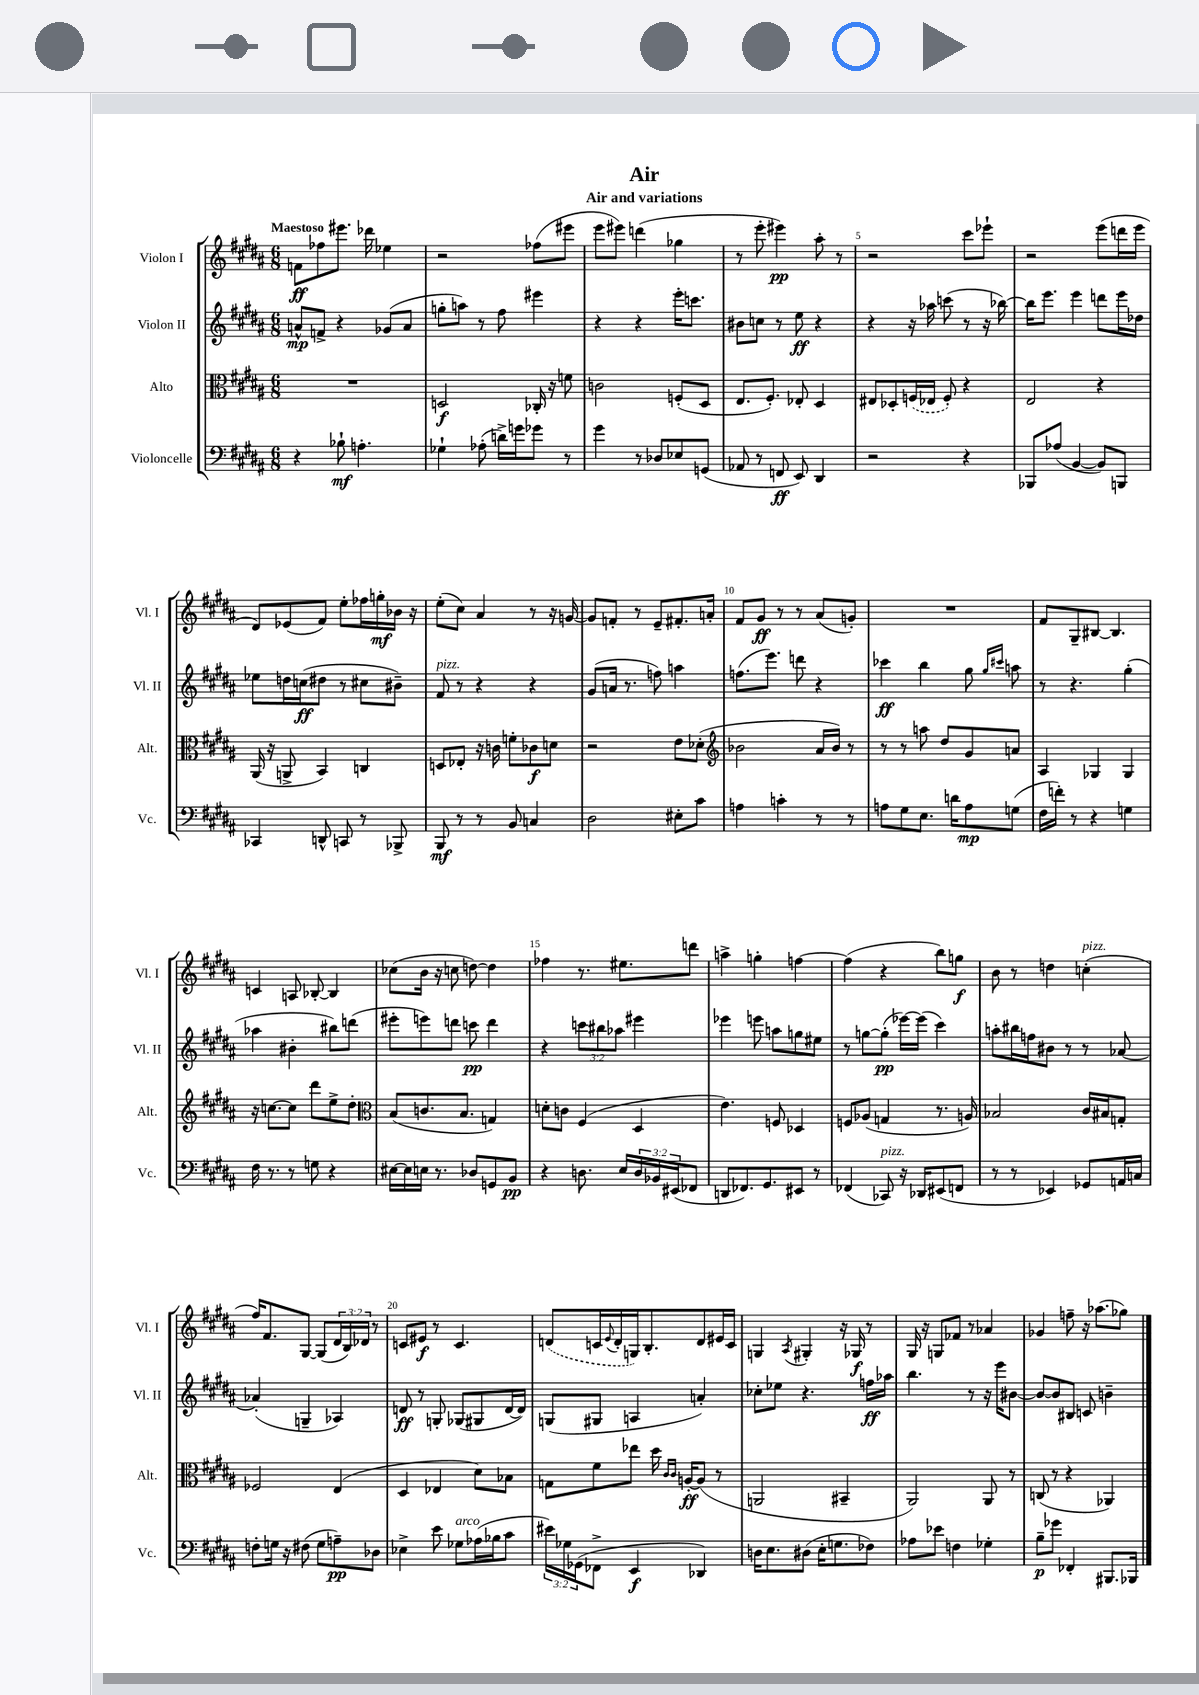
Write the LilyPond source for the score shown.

\header { title = "Air" subtitle = "Air and variations" }
<<
\new StaffGroup <<
\new Staff = "s0" \with { instrumentName = "Violon I" shortInstrumentName = "Vl. I" } {
    \clef treble \key b \major \numericTimeSignature \time 6/8 \override Staff.TupletNumber.text = #tuplet-number::calc-fraction-text \tempo "Maestoso"
    f'8\ff fes''8 eis'''8. des'''16 ees''4 |
    r2 fes''8( eis'''8 |
    e'''8 eis'''8) d'''4( ges''4 |
    r8 e'''8-. eis'''4\pp) ais''8-. r8 |
    r2 cis'''8 ees'''8-! |
    r2 e'''8( d'''16 e'''16 |
    dis'8) ees'8( fis'8) e''8-. fes''16 g''16-.\mf bes'16 r16 |
    e''8-.( cis''8) ais'4 r8 r16 g'16~ |
    g'8 f'8-. r8 e'8-- fis'8.-. a'16-. |
    fis'8 gis'8\ff r8 r8 ais'8( g'8-.) |
    R2. |
    fis'8 gis8-- bis8~ bis4. |
    c'4 a8 bes8~-. bes4 |
    ces''8( b'16 r16 c''8 d''8~) d''4 |
    fes''4 r8. eis''8. d'''8 |
    a''4-> g''4-. f''4~ |
    f''4( r4 b''8) g''8\f |
    b'8 r8 d''4 c''4-.^\markup { \italic "pizz." }( |
    fis''16) fis'8. gis8~ gis8( \tuplet 3/2 { dis'16 b16) des'16 } r8 |
    c'8 eis'8\f r8 c'4. |
    \once \slurDashed d'8( c'16 \appoggiatura { e'8 } d'16-. g16) b8.-. d'8 eis'16 c'16 |
    g4 \acciaccatura { ais8 } gis4-. r16 ges16\f r8 |
    gis16 r16 g8 fes'8 r8 aes'4 |
    ges'4 f''8-- r16 aes''8.( ges''8) \bar "|." |
}
\new Staff = "s1" \with { instrumentName = "Violon II" shortInstrumentName = "Vl. II" } {
    \clef treble \key b \major \numericTimeSignature \time 6/8 \override Staff.TupletNumber.text = #tuplet-number::calc-fraction-text
    a'8-^\mp f'8-> r4 ges'8( a'8 |
    g''8-. a''8) r8 fis''8 eis'''4 |
    r4 r4 e'''16-. c'''8. |
    bis'8 c''8 r8 e''8\ff r4 |
    r4 r16 aes''16 c'''8( r8 r16 bes''16~) |
    bes''16 e'''8. e'''4 d'''8 e'''16 des''16 |
    ees''8 d''16 c''16\ff( dis''8 r8 cis''8 bis'8--) |
    fis'8^\markup { \italic "pizz." } r8 r4 r4 |
    gis'8( a'16 r8. f''8) a''4 |
    f''8.( e'''8.) d'''8 r4 |
    ces'''4\ff b''4 gis''8 \grace { gis''16 cis'''16 } a''8 |
    r8 r4. gis''4-.( |
    aes''4 bis'4-. bis''8) d'''8( |
    eis'''8-. e'''8) d'''8 c'''8\pp d'''4 |
    r4 \tuplet 3/2 { c'''8 bis''8 aes''8 } eis'''4 |
    ees'''4 e'''8 a''8 g''8 eis''8 |
    r8 g''8~ g''8-.\pp( ees'''16~) ees'''16( cis'''4) |
    a''8-. bis''16 f''16 bis'8 r8 r8 aes'8~ |
    aes'4-.( g4-- aes4) |
    d'8\ff r8 g8-. ges8( gis8 d'16~ d'16) |
    g8( gis8 a4 a'4-.) |
    ces''8-. ees''8 r4. f''16\ff aes''16 |
    b''4. r8 r16 e'''16 bis'8~ |
    bis'8~ bis'8 bis8 c'8 b'4-- \bar "|." |
}
\new Staff = "s2" \with { instrumentName = "Alto" shortInstrumentName = "Alt." } {
    \clef alto \key b \major \numericTimeSignature \time 6/8
    R2. |
    d2\f ces16-. r16 f'8 |
    c'2 f8-.( dis8 |
    e8. fis8.-.) ees8-. dis4 |
    eis8 des8-. \once \slurDashed f16( ees16 f8-.) r4 |
    e2 r4 |
    ais,16( r16 a,8-> b,4) c4 |
    d8 ees8-. r16 c'16 f'8-. ces'8\f d'8 |
    r2 e'8 des'8-.( |
    \clef treble bes'2 ais'16 bes'16) r8 |
    r8 r8 a''8 dis''8 gis'8 a'8 |
    ais4 ges4 ges4 |
    r16 c''8.~ c''8 dis'''8 e''8-> dis''8-. |
    \clef alto b8( c'8. b8. g4) |
    d'8-. c'8 fis4( dis4 |
    e'4.) f8 des4 |
    f8 aes8( g4 r8. a16) |
    bes2 cis'16 bis16 g8-. |
    fes2 e4( |
    dis4 ees4 dis'8) bes8 |
    g8 fis'8 ees''8 dis''16 \grace { cis'16 cis'16 } a16~-.\ff a8( r8 |
    a,2 bis,4-- |
    ais,2) ais,8 r8 |
    c8( r8 r4 aes,4) \bar "|." |
}
\new Staff = "s3" \with { instrumentName = "Violoncelle" shortInstrumentName = "Vc." } {
    \clef bass \key b \major \numericTimeSignature \time 6/8 \override Staff.TupletNumber.text = #tuplet-number::calc-fraction-text
    r4 bes8-!\mf a4.-. |
    ges4-! aes8-.( d'16->) g'16 ges'8 r8 |
    gis'4 r8 des8 ees8 g,8( |
    aes,8 r8 f,8\ff e,8) dis,4 |
    r2 r4 |
    bes,,8 aes8( b,4~ b,8) b,,8 |
    ces,4 d,8-^ c,8 r8 bes,,8-> |
    b,,8\mf r8 r8 b,8 c4 |
    dis2 eis8-. cis'8 |
    a4 c'4-. r8 r8 |
    a8 gis8 e8. d'16 a8\mp g8( |
    fis16 f'16-.) r8 r4 g4 |
    fis16 r8. r8 g8 r4 |
    eis16~ eis16 e16 r8. des8 g,8 b,8\pp |
    r4 d8. e16 \tuplet 3/2 { d16 bes,16 eis,16( } fes,8 |
    d,8 fes,8.) gis,8. eis,8 r8 |
    fes,4( ces,8^\markup { \italic "pizz." }) r16 des,16 eis,8( f,8 |
    r8 r8 ees,4) ges,8 a,16 c16 |
    f8-. g16 r16 fis8( g8 a8--\pp) des8 |
    ees4-> e'8 ges8^\markup { \italic "arco" } aes16( bes16 cis'8 |
    \tuplet 3/2 { eis'16) ges16 ges,16( } fes,8-> e,4\f des,4) |
    d16 e8. dis8( e16-. g8. fes8) |
    aes8 ees'8 f4 ges4-. |
    b8--\p ges'8 fes,4-. bis,,8. bes,,16 \bar "|." |
}
>>
>>
